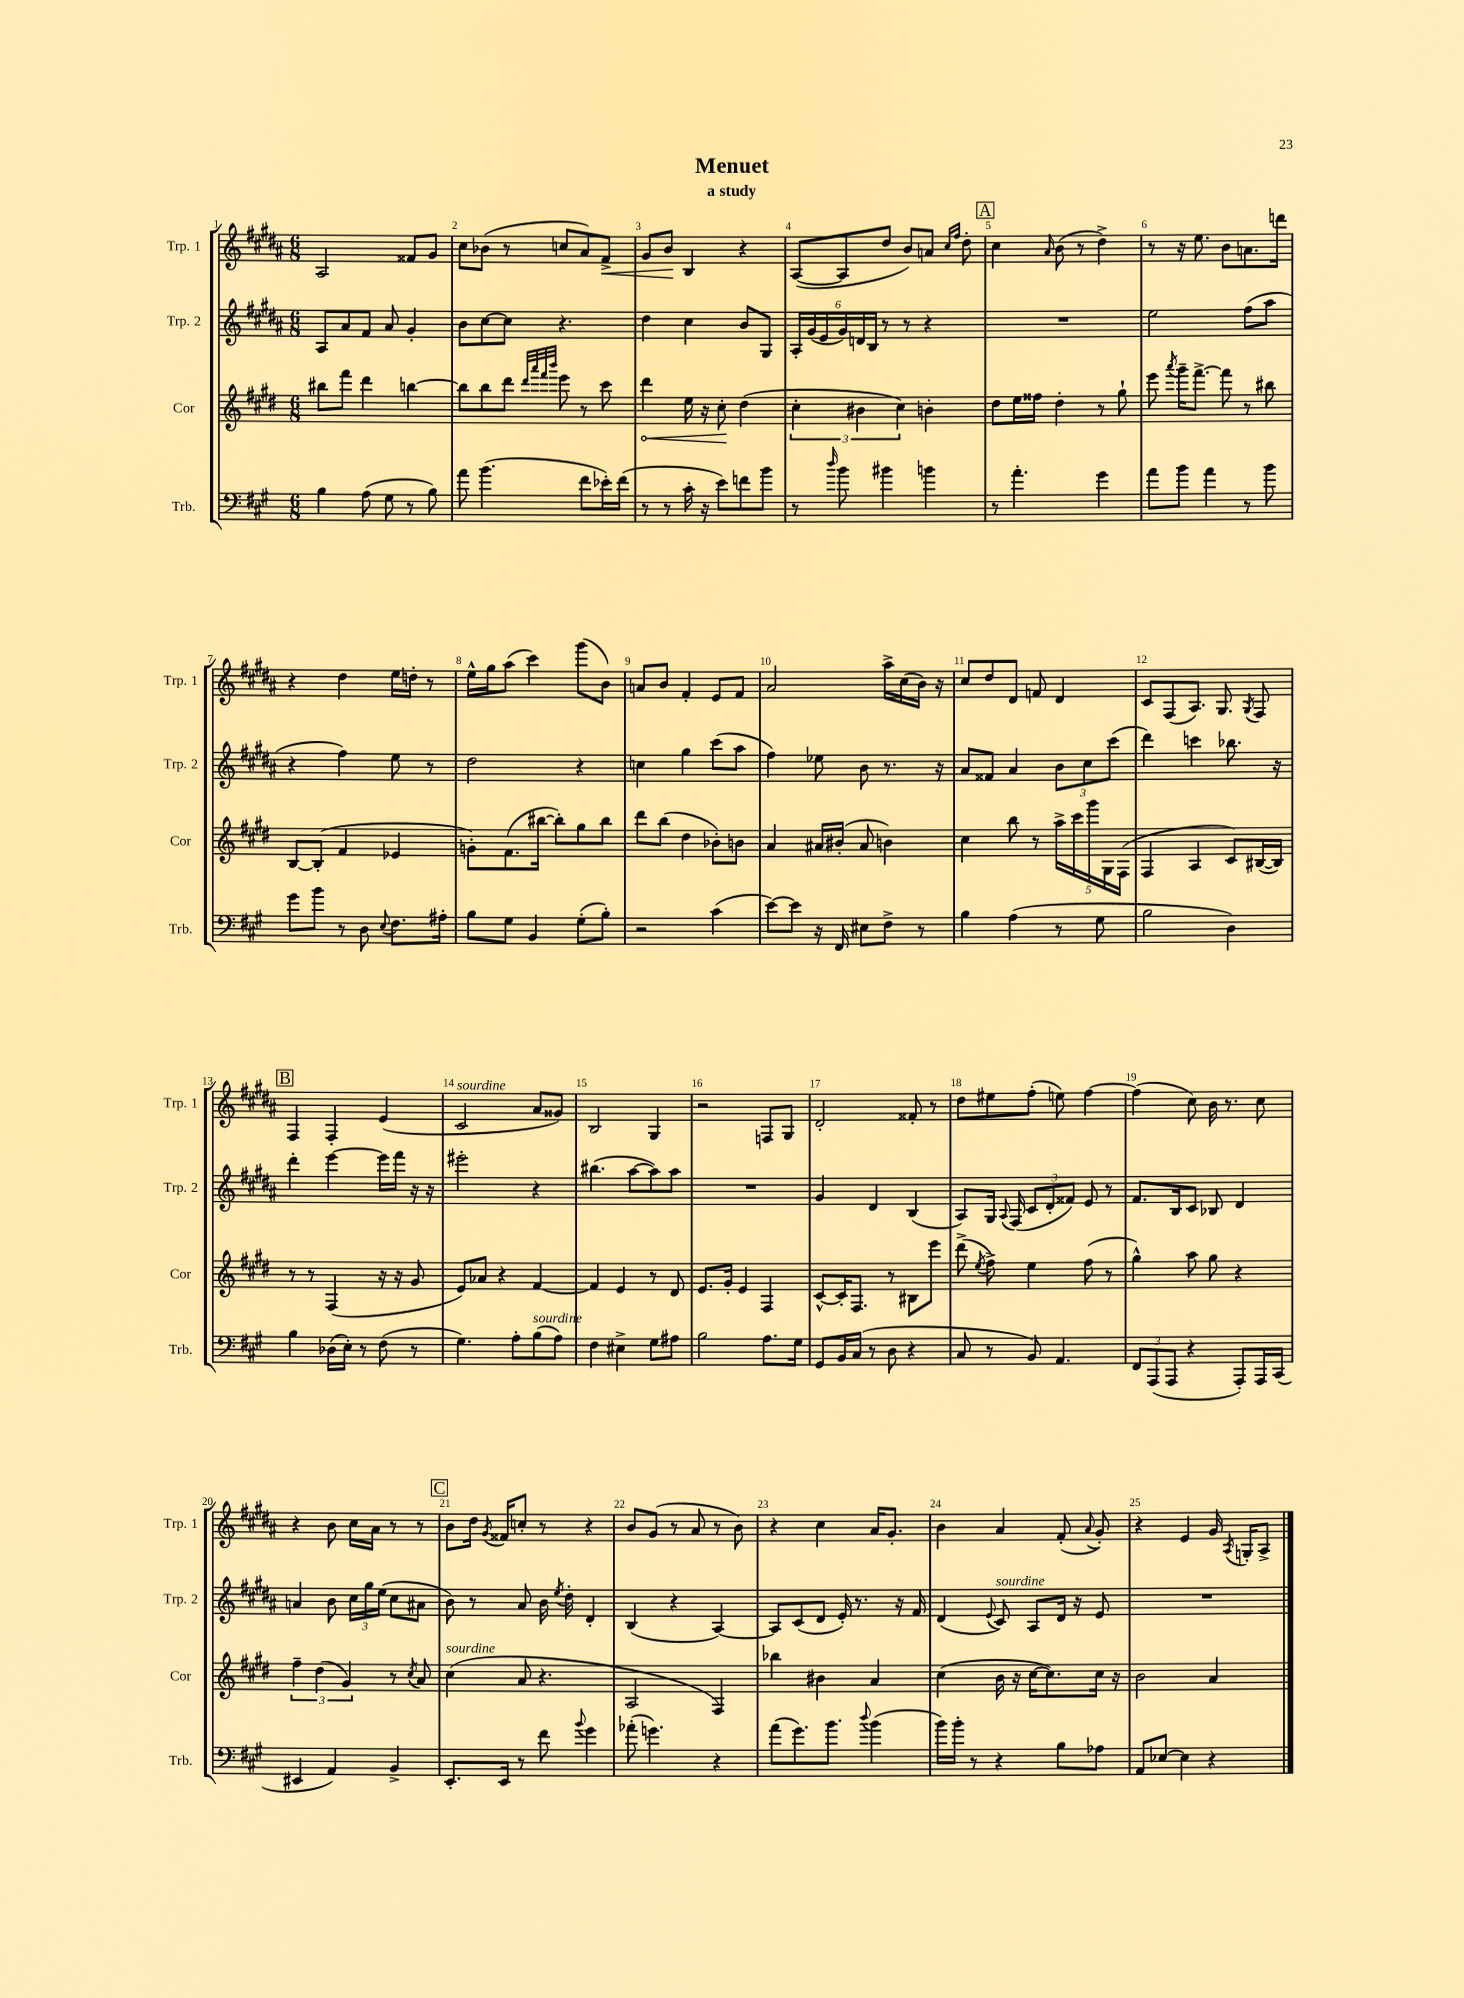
\header { title = "Menuet" subtitle = "a study" }
<<
\new StaffGroup <<
\new Staff = "s0" \with { instrumentName = "Trp. 1" shortInstrumentName = "Trp. 1" } {
    \clef treble \key b \major \numericTimeSignature \time 6/8
    \autoBeamOff ais2 fisis'8[ gis'8] |
    cis''8[ bes'8]( r8 c''8[ ais'8) fis'8]->\< |
    gis'8[ b'8]\! b4 r4 |
    ais8[~( ais8 dis''8] b'8[) a'8] \grace { cis''16[ fis''16] } dis''8-. |
    \mark \markup { \box "A" } cis''4 \grace { ais'16 } b'8( r8 dis''4->) |
    r8 r16 e''8. b'8[ a'8. d'''16] |
    r4 dis''4 e''16[ d''16]-. r8 |
    e''16[-^ gis''16 ais''8]( cis'''4) gis'''8[( b'8]) |
    a'8[ b'8] fis'4-. e'8[ fis'8] |
    ais'2 ais''16[-> cis''16( b'16]) r16 |
    cis''8[ dis''8 dis'8] f'8 dis'4 |
    cis'8[ fis8( ais8.]) gis8. \acciaccatura { gis8 } fis8 |
    \mark \markup { \box "B" } fis4 fis4-. e'4( |
    cis'2^\markup { \italic "sourdine" } ais'8[ gisis'8]) |
    b2 gis4 |
    r2 f8[ gis8] |
    dis'2-. fisis'8-. r8 |
    dis''8[ eis''8 fis''8]-.( e''8) fis''4~ |
    fis''4( cis''8) b'16 r8. cis''8 |
    r4 b'8 cis''16[ ais'16] r8 r8 |
    \mark \markup { \box "C" } b'8[ dis''16] \acciaccatura { gis'8 } fisis'16[ c''8]-. r8 r4 |
    b'8[ gis'8]( r8 ais'8 r8 b'8) |
    r4 cis''4 ais'16[ gis'8.]-. |
    b'4 ais'4 fis'8-.( \appoggiatura { ais'8 } gis'8-.) |
    r4 e'4 gis'16 \acciaccatura { ais8 } g16[-. ais8]-> \bar "|." |
}
\new Staff = "s1" \with { instrumentName = "Trp. 2" shortInstrumentName = "Trp. 2" } {
    \clef treble \key b \major \numericTimeSignature \time 6/8
    \autoBeamOff ais8[ ais'8 fis'8] ais'8 gis'4-. |
    b'8[ cis''8~ cis''8] r4. |
    dis''4 cis''4 b'8[ gis8] |
    \tuplet 6/4 { ais16[-. gis'16( e'16 gis'16) d'16 b16] } r8 r8 r4 |
    \mark \markup { \box "A" } R2. |
    e''2 fis''8[( ais''8] |
    r4 fis''4) e''8 r8 |
    dis''2 r4 |
    c''4 gis''4 cis'''8[( ais''8] |
    fis''4) ees''8 b'8 r8. r16 |
    ais'8[ fisis'8] ais'4 \tuplet 3/2 { b'8[ cis''8 cis'''8]( } |
    dis'''4) c'''4 bes''8. r16 |
    \mark \markup { \box "B" } dis'''4-. e'''4~ e'''16[ fis'''16] r16 r16 |
    eis'''2-. r4 |
    bis''4.( ais''8[~ ais''8) ais''8] |
    R2. |
    gis'4 dis'4 b4( |
    ais8[) gis16] \appoggiatura { ais8 } fis16( \tuplet 3/2 { cis'8[ dis'8-. fisis'8]) } e'8 r8 |
    fis'8.[ b16 cis'8] bes8 dis'4 |
    a'4 b'8 \tuplet 3/2 { cis''16[ gis''16 e''16]( } cis''8[ ais'8] |
    \mark \markup { \box "C" } b'8) r8 ais'8 b'16 \acciaccatura { e''8 } dis''16-. dis'4-. |
    b4( r4 ais4~) |
    ais8[ cis'8( dis'8] e'16-.) r8. r16 fis'16 |
    dis'4( \appoggiatura { e'8 } cis'8^\markup { \italic "sourdine" }) ais8[ dis'16] r16 e'8 |
    R2. \bar "|." |
}
\new Staff = "s2" \with { instrumentName = "Cor" shortInstrumentName = "Cor" } {
    \clef treble \key e \major \numericTimeSignature \time 6/8
    \autoBeamOff bis''8[ fis'''8] dis'''4 b''4~ |
    b''8[ b''8 dis'''8] \grace { dis'''32[ a'''32 fis'''32 b'''32] } e'''8 r8 cis'''8 |
    \once \override Hairpin.circled-tip = ##t dis'''4\< e''16 r16 cis''8-.\! dis''4( |
    \tuplet 3/2 { cis''4-. bis'4 cis''4) } b'4-. |
    \mark \markup { \box "A" } dis''8[ e''16 fisis''16] dis''4-. r8 gis''8-! |
    e'''8 \acciaccatura { a'''8 } gis'''16[-- fis'''8.]~-> fis'''8 r8 bis''8 |
    b8[~ b8]-.( fis'4 ees'4 |
    g'8[-.) fis'8.( bis''16]~ bis''8[-.) gis''8 bis''8] |
    dis'''8[ b''8]( dis''4 bes'8[-.) b'8] |
    a'4 ais'16[ bis'16]-.( ais'8 b'4) |
    cis''4 b''8 r8 \tuplet 5/4 { a''16[-> cis'''16 gis'''16 gis16 fis16]( } |
    fis4 a4 cis'8[) bis16~( bis16]) |
    \mark \markup { \box "B" } r8 r8 fis4( r16 r16 gis'8 |
    e'8[) aes'8] r4 fis'4~ |
    fis'4 e'4 r8 dis'8 |
    e'8.[ gis'16]-. e'4 fis4 |
    cis'8[~-^ cis'16-. fis8.] r8 bis8[ e'''8] |
    dis'''8->( \acciaccatura { e''8 } fis''8->) e''4 fis''8( r8 |
    gis''4-^) a''8 gis''8 r4 |
    \tuplet 3/2 { fis''4-- dis''4( gis'4) } r8 \acciaccatura { cis''8 } a'8 |
    \mark \markup { \box "C" } cis''4^\markup { \italic "sourdine" }( a'8 r4. |
    a2 fis4) |
    bes''4 bis'4 a'4 |
    cis''4( b'16 r16 cis''16[~ cis''8.) cis''16] r16 |
    b'2 a'4 \bar "|." |
}
\new Staff = "s3" \with { instrumentName = "Trb." shortInstrumentName = "Trb." } {
    \clef bass \key a \major \numericTimeSignature \time 6/8
    \autoBeamOff b4 a8( gis8 r8 b8) |
    a'8 b'4.( fis'8[ ees'16-.) fis'16]( |
    r8 r8 cis'16-. r16 e'8[) f'8 b'8] |
    r8 \grace { d''16 } b'8 bis'4 b'4 |
    \mark \markup { \box "A" } r8 a'4.-. gis'4 |
    a'8[ b'8] a'4 r8 b'8 |
    gis'8[ b'8] r8 d8 \appoggiatura { e8 } fis8.[ ais16]-. |
    b8[ gis8] b,4 gis8[-.( b8]-.) |
    r2 cis'4( |
    e'8[~) e'8] r16 fis,16 eis8[ fis8]-> r8 |
    b4 a4( r8 gis8 |
    b2 d4) |
    \mark \markup { \box "B" } b4 des16[( e16]-.) r8 fis8( r8 |
    gis4.) a8[-. b8^\markup { \italic "sourdine" }( a8]) |
    fis4 eis4-> gis8[ ais8] |
    b2 a8.[ gis16] |
    gis,8[ b,16 cis16]( r8 d8 r4 |
    cis8 r8 b,8) a,4. |
    \tuplet 3/2 { fis,8[ a,,8( a,,8] } r4 a,,8[-.) a,,16 cis,16]( |
    eis,4 a,4) b,4-> |
    \mark \markup { \box "C" } e,8.[-. e,16] r8 fis'8 \appoggiatura { b'8 } gis'4 |
    aes'8-.( g'4.) r4 |
    a'8[( gis'8.) b'8.] \appoggiatura { d''8 } b'4( |
    b'16[) b'16]-. r8 r4 b8[ aes8] |
    a,8[ ees8]~ ees4 r4 \bar "|." |
}
>>
>>
\layout { \context { \Score \override BarNumber.break-visibility = ##(#f #t #t) barNumberVisibility = #all-bar-numbers-visible } }
